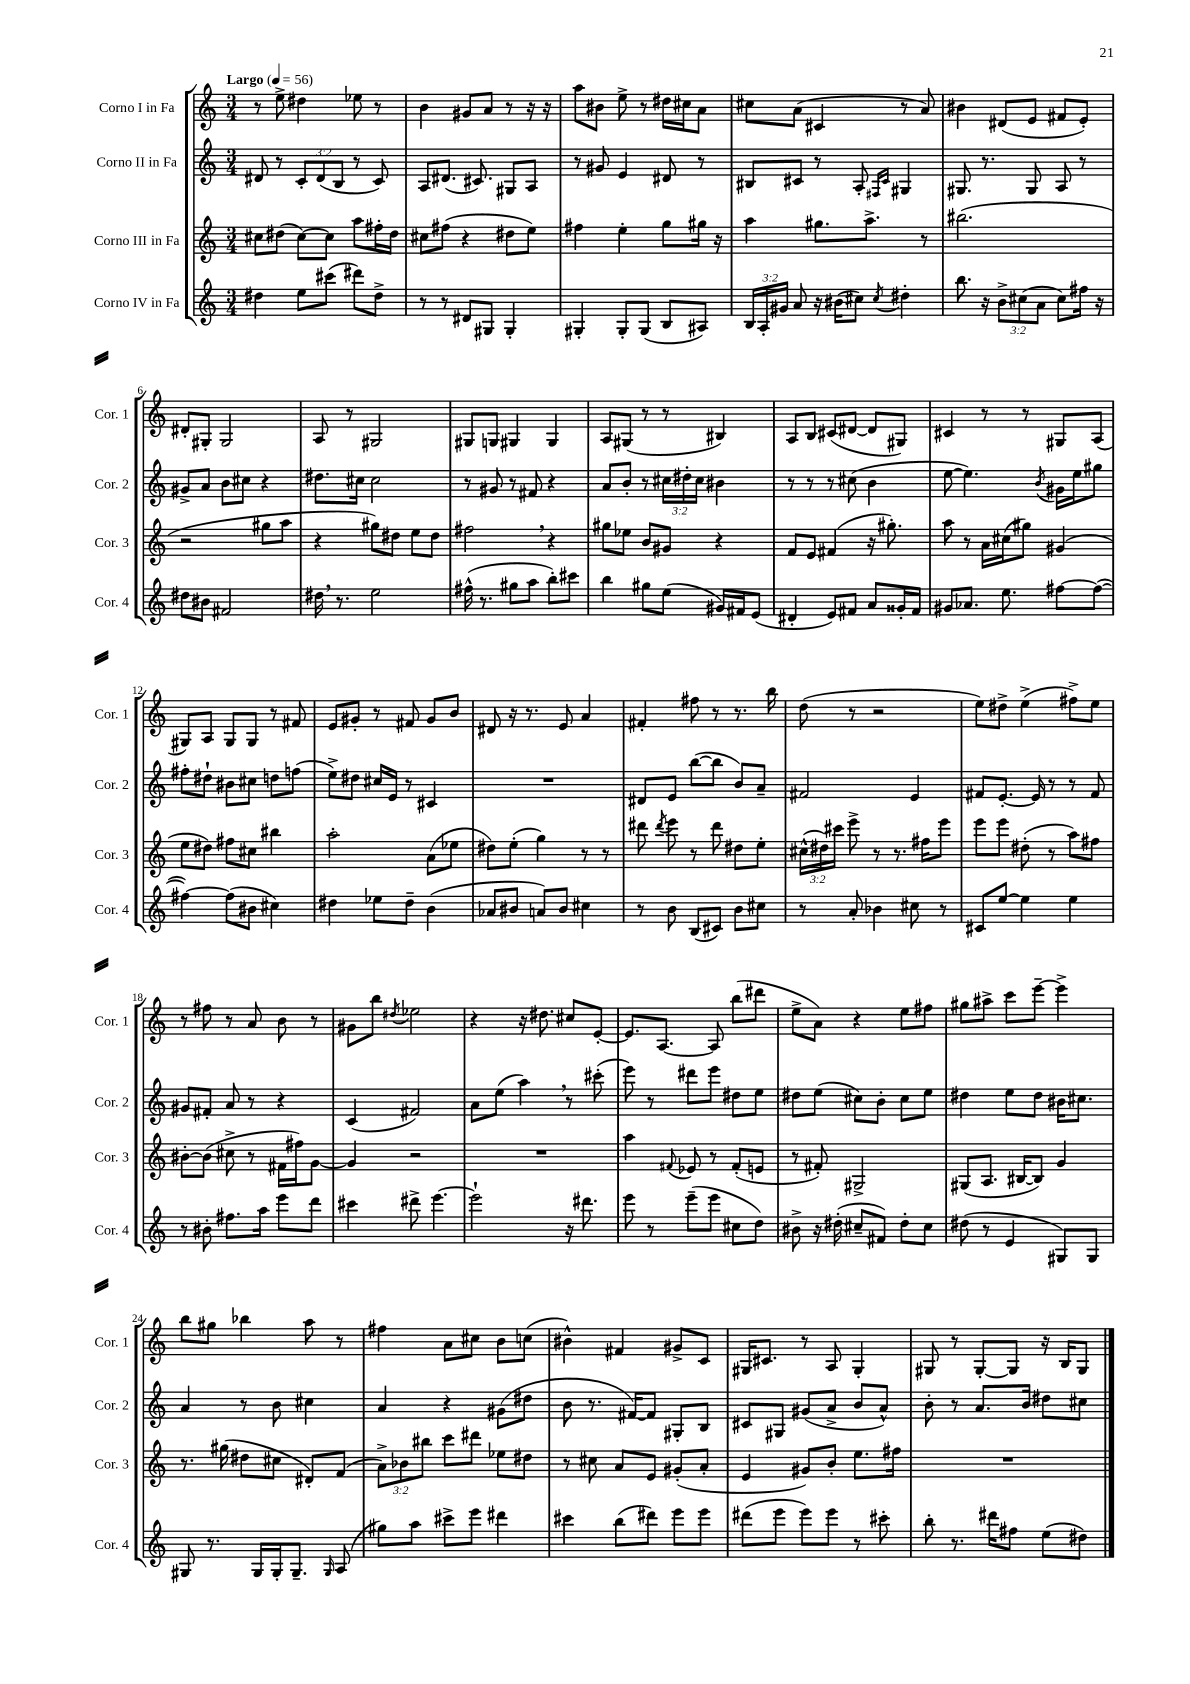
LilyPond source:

<<
\new StaffGroup <<
\new Staff = "s0" \with { instrumentName = "Corno I in Fa" shortInstrumentName = "Cor. 1" } {
    \clef treble \key c \major \numericTimeSignature \time 3/4 \tempo "Largo" 4 = 56
    \autoBeamOff r8 e''8-> dis''4 ees''8 r8 |
    b'4 gis'8[ a'8] r8 r16 r16 |
    a''8[ bis'8] e''8-> r8 dis''16[ cis''16 a'8] |
    cis''8[ a'8]( cis'4 r8 a'8) |
    bis'4 dis'8[( e'8] fis'8[ e'8]-.) |
    dis'8[-. gis8]-. gis2 |
    a8 r8 gis2 |
    gis8[ g8] gis4 gis4 |
    a8[ gis8]( r8 r8 bis4) |
    a8[ b8] cis'8[( dis'8]~ dis'8[ gis8]) |
    cis'4 r8 r8 gis8[ a8]( |
    gis8[) a8] gis8[ gis8] r8 fis'8 |
    e'8[ gis'8]-. r8 fis'8 gis'8[ b'8] |
    dis'8 r16 r8. e'8 a'4 |
    fis'4-. fis''8 r8 r8. b''16 |
    d''8( r8 r2 |
    e''8[) dis''8]-> e''4->( fis''8[->) e''8] |
    r8 fis''8 r8 a'8 b'8 r8 |
    gis'8[ b''8] \acciaccatura { dis''8 } ees''2 |
    r4 r16 dis''8. cis''8[ e'8]~-. |
    e'8.[ a8.]~ a8 b''8[( dis'''8] |
    e''8[-> a'8]) r4 e''8[ fis''8] |
    gis''8[ ais''8]-> c'''8[ e'''8]~-- e'''4-> |
    b''8[ gis''8] bes''4 a''8 r8 |
    fis''4 a'8[ cis''8] b'8[ c''8]( |
    bis'4-^) fis'4 gis'8[-> c'8] |
    gis16[ cis'8.] r8 a8 gis4-. |
    gis8 r8 gis8[~-. gis8] r16 b16[ gis8] \bar "|." |
}
\new Staff = "s1" \with { instrumentName = "Corno II in Fa" shortInstrumentName = "Cor. 2" } {
    \clef treble \key c \major \numericTimeSignature \time 3/4 \override Staff.TupletNumber.text = #tuplet-number::calc-fraction-text
    \autoBeamOff dis'8 r8 \tuplet 3/2 { c'8[-. dis'8( b8] } r8 c'8) |
    a8[ dis'8.]( cis'8.) gis8[ a8] |
    r8 gis'8 e'4 dis'8 r8 |
    bis8[ cis'8] r8 a8-. \grace { fis16[ cis'16] } gis4 |
    gis8. r8. gis8 a8 r8 |
    gis'8[-> a'8] b'8[ cis''8] r4 |
    dis''8.[ cis''16] cis''2 |
    r8 gis'8 r8 fis'8 r4 |
    a'8[ b'8]-. r8 \tuplet 3/2 { cis''16[ dis''16-. cis''16] } bis'4 |
    r8 r8 r8 cis''8( b'4 |
    e''8~ e''4.) \acciaccatura { b'8 } gis'16[ e''16 gis''8] |
    fis''8[-. dis''8]-! bis'8[ cis''8] d''8[ f''8]( |
    e''8[->) dis''8] cis''16[ e'16] r8 cis'4 |
    R2. |
    dis'8[ e'8] b''8[~( b''8] b'8[) a'8]-- |
    fis'2 e'4 |
    fis'8[ e'8.]~-. e'16 r8 r8 fis'8 |
    gis'8[ fis'8]-. a'8 r8 r4 |
    c'4( fis'2) |
    a'8[ e''8]( a''4) \breathe r8 cis'''8-.( |
    e'''8) r8 dis'''8[ e'''8] dis''8[ e''8] |
    dis''8[ e''8]( cis''8[) b'8]-. cis''8[ e''8] |
    dis''4 e''8[ dis''8] bis'16[ cis''8.] |
    a'4 r8 b'8 cis''4 |
    a'4 r4 gis'8[( dis''8] |
    b'8 r8. fis'16[~) fis'8] gis8[-. b8] |
    cis'8[ gis8] gis'8[( a'8]-> b'8[ a'8]-^) |
    b'8-. r8 a'8.[ b'16] dis''8[ cis''8] \bar "|." |
}
\new Staff = "s2" \with { instrumentName = "Corno III in Fa" shortInstrumentName = "Cor. 3" } {
    \clef treble \key c \major \numericTimeSignature \time 3/4 \override Staff.TupletNumber.text = #tuplet-number::calc-fraction-text
    \autoBeamOff cis''8[ dis''8]( cis''8[~) cis''8] a''8[ fis''16-. dis''16] |
    cis''8[ fis''8]( r4 dis''8[ e''8]) |
    fis''4 e''4-. g''8[ gis''16] r16 |
    a''4 gis''8.[ a''8.]-> r8 |
    bis''2.( |
    r2 gis''8[ a''8] |
    r4 gis''8[) dis''8] e''8[ dis''8] |
    fis''2 \breathe r4 |
    gis''8[ ees''8] b'8[ gis'8] r4 |
    f'8[ e'8] fis'4( r16 gis''8.-.) |
    a''8 r8 a'16[ cis''16( gis''8]) gis'4( |
    e''8[ dis''8]) fis''8[ cis''8] bis''4 |
    a''2-. a'8[( ees''8] |
    dis''8[) e''8]-.( g''4) r8 r8 |
    dis'''8 \acciaccatura { dis'''8 } e'''8 r8 dis'''8 dis''8[ e''8]-. |
    \tuplet 3/2 { cis''16[-^( dis''16) cis'''16] } e'''8-> r8 r8. fis''16[ e'''8] |
    e'''8[ e'''8] dis''8-.( r8 a''8[) fis''8] |
    bis'8[~-. bis'8]( cis''8-> r8 fis'16[ fis''16) g'8]~ |
    g'4 r2 |
    R2. |
    a''4 \appoggiatura { fis'8 } ees'8 r8 fis'8[-.( e'8] |
    r8 fis'8-.) gis2-> |
    gis8[( a8.] bis16[~ bis8]) g'4 |
    r8. gis''16( dis''8[ cis''8] dis'8[-.) f'8]( |
    \tuplet 3/2 { a'8[->) bes'8 bis''8] } c'''8[ dis'''8] ees''8[ dis''8] |
    r8 cis''8 a'8[ e'8] gis'8[-.( a'8]-. |
    e'4 gis'8[) b'8]-. e''8.[ fis''16] |
    R2. \bar "|." |
}
\new Staff = "s3" \with { instrumentName = "Corno IV in Fa" shortInstrumentName = "Cor. 4" } {
    \clef treble \key c \major \numericTimeSignature \time 3/4 \override Staff.TupletNumber.text = #tuplet-number::calc-fraction-text
    \autoBeamOff dis''4 e''8[ cis'''8]( dis'''8[) dis''8]-> |
    r8 r8 dis'8[ gis8] gis4-. |
    gis4-. gis8[-. gis8]( b8[ ais8]) |
    \tuplet 3/2 { b16[ a16-. gis'16] } a'8 r16 bis'16[( cis''8]) \acciaccatura { cis''8 } dis''4-. |
    b''8. r16 \tuplet 3/2 { b'8[-> cis''8( a'8] } cis''8[) fis''16] r16 |
    dis''8[ bis'8] fis'2 |
    dis''16 \breathe r8. e''2 |
    fis''16-^( r8. gis''8[ a''8] b''8[-.) cis'''8] |
    b''4 gis''8[ e''8]( gis'16[) fis'16 e'8]( |
    dis'4-. e'8[) fis'8] a'8[ gisis'16-. fis'16] |
    gis'8[ aes'8.] e''8. fis''8[~ fis''8]~( |
    fis''4~) fis''8[( bis'8] cis''4) |
    dis''4 ees''8[ dis''8]-- b'4( |
    aes'8[ bis'8] a'8[) bis'8] cis''4 |
    r8 b'8 b8[( cis'8]) b'8[ cis''8] |
    r8 a'8-. bes'4 cis''8 r8 |
    cis'8[ e''8]~ e''4 e''4 |
    r8 bis'8-. fis''8.[ a''16] e'''8[ d'''8] |
    cis'''4 dis'''8-> e'''4.~ |
    e'''2-! r16 dis'''8. |
    e'''8 r8 e'''8[--( e'''8] cis''8[ d''8]) |
    bis'8-> r16 dis''16-.( cis''8[-- fis'8]) dis''8[-. cis''8] |
    dis''8( r8 e'4 gis8[) gis8] |
    gis8 r8. gis16[ gis16-. gis8.]-- \grace { gis16 } a8( |
    gis''8[) a''8] cis'''8[-> e'''8] dis'''4 |
    cis'''4 b''8[( dis'''8]) e'''8[ e'''8] |
    dis'''8[( e'''8] e'''8[) e'''8] r8 cis'''8-. |
    b''8-. r8. dis'''16[ fis''8] e''8[( dis''8]) \bar "|." |
}
>>
>>
